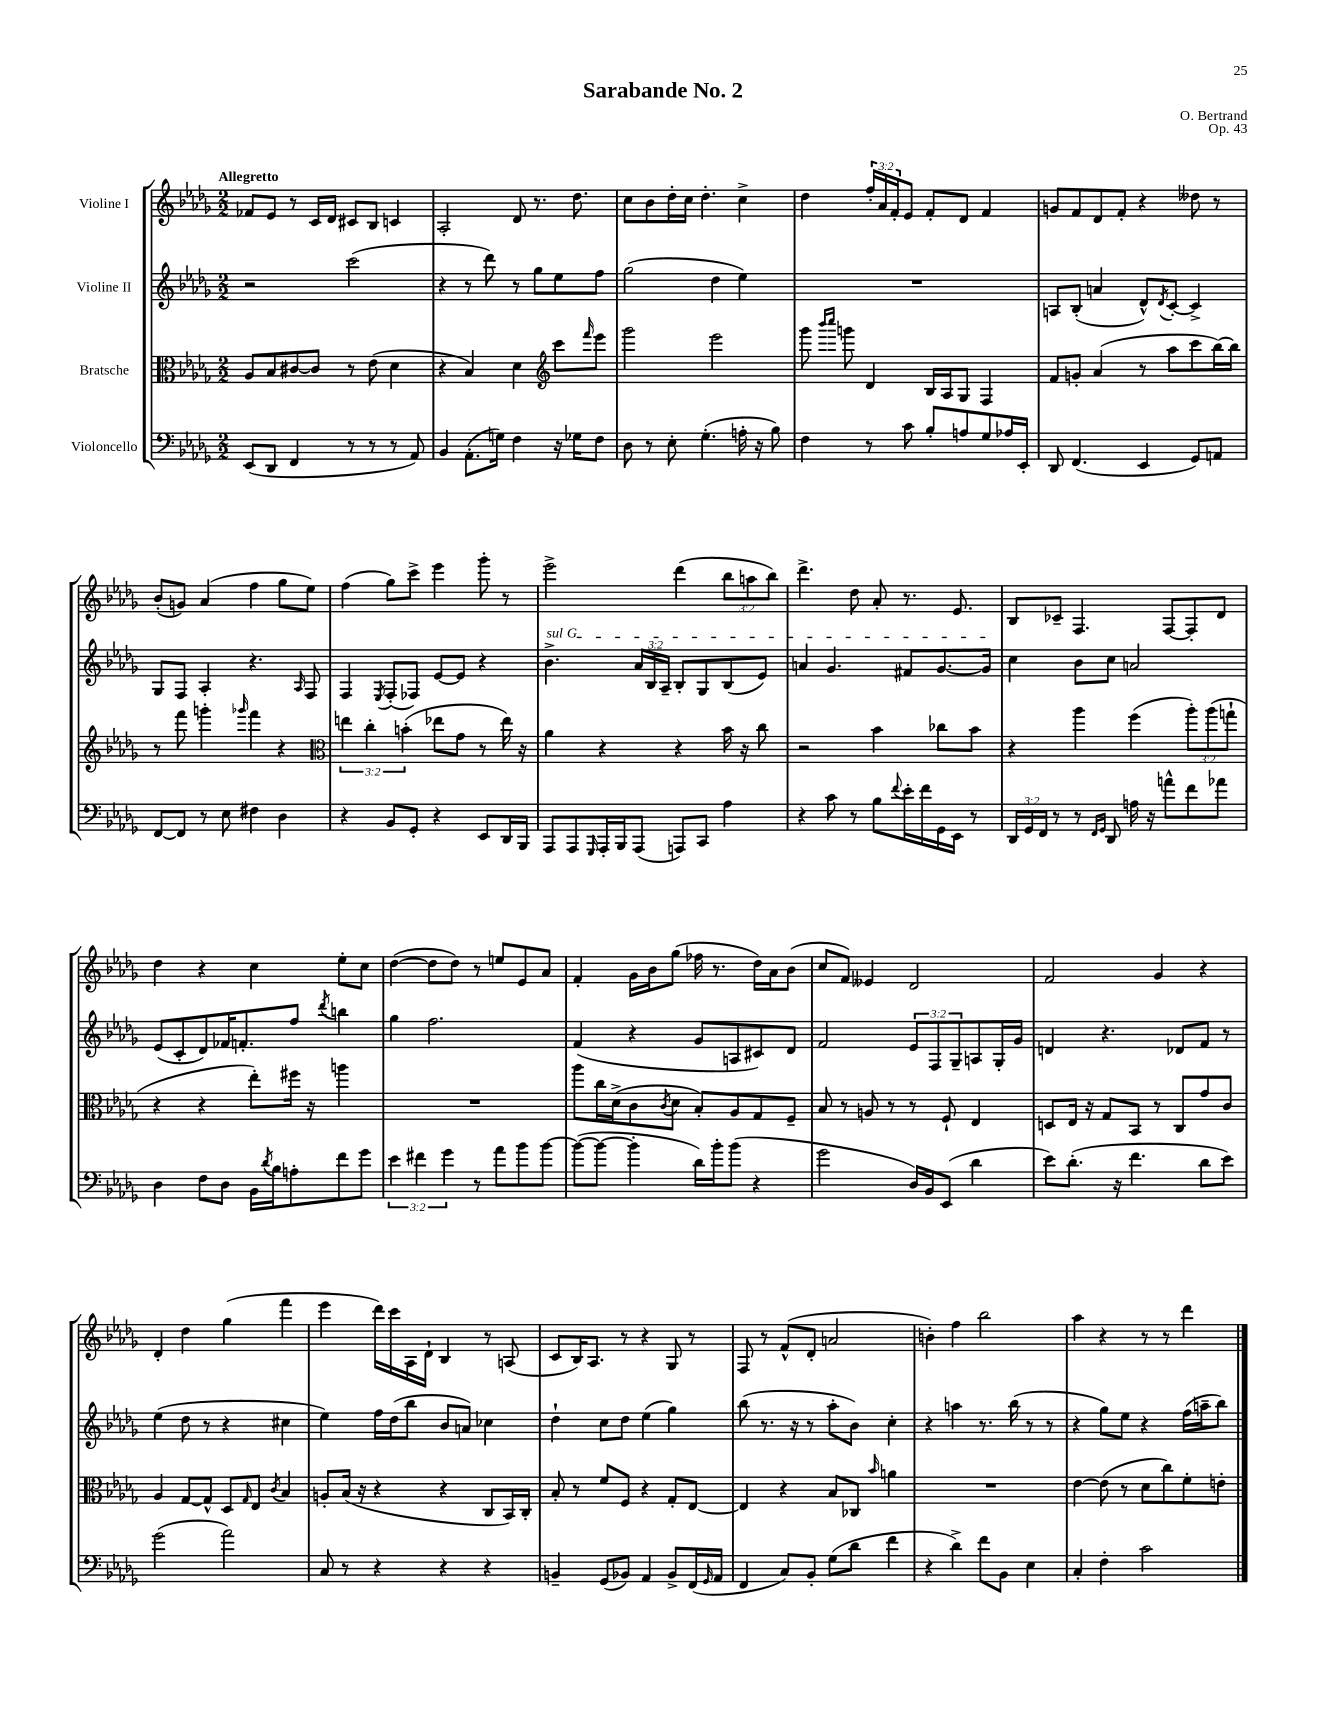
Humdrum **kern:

**kern	**kern	**kern	**kern
*part4	*part3	*part2	*part1
*staff4	*staff3	*staff2	*staff1
*I"Violoncello	*I"Bratsche	*I"Violine II	*I"Violine I
*clefF4	*clefC3	*clefG2	*clefG2
*k[b-e-a-d-g-]	*k[b-e-a-d-g-]	*k[b-e-a-d-g-]	*k[b-e-a-d-g-]
*M2/2	*M2/2	*M2/2	*M2/2
=1	=1	=1	=1
!	!	!	!LO:TX:a:B:t=Allegretto
(8EE-/L	8A-/L	2r	8f-X/L
8DD-/J	8B-/	.	8e-/J
4FF/	[8c#X/	.	8r
.	8c#/J]	.	16c/LL
.	.	.	16d-/JJ
8r	8r	(2ccc\	8c#X/L
8r	(8e-\	.	8B-/J
8r	4d-\	.	4cn/
8AA-/)	.	.	.
=2	=2	=2	=2
4BB-/	4r	4r	2A-'/
(8.AA-'\L	4B-/)	8r	.
.	.	8ddd-\)	.
16Gn\Jk)	.	.	.
4F\	4d-\	8r	8d-/
.	.	8gg-\L	8.r
*	*clefG2	*	*
16r	8ccc\L	8ee-\	.
16G-X\KL	.	.	8.dd-\
.	16qqfff/	.	.
8F\J	8eee-\J	8ff\J	.
=3	=3	=3	=3
8D-\	2ggg-\	(2gg-\	8cc\L
8r	.	.	8b-\
8E-'\	.	.	16dd-'\L
.	.	.	16cc\JJ
(4.G-'\	.	.	4.dd-'\
.	2eee-\	4dd-\	.
16An'\	.	4ee-\)	4cc^\
16r	.	.	.
8B-\)	.	.	.
=4	=4	=4	=4
4F\	8ggg-\	1r	4dd-\
.	16qqbbb-/LL	.	.
.	16qqcccc/JJ	.	.
.	8gggn\	.	.
8r	4d-/	.	24ff'/LL
.	.	.	24a-/
.	.	.	24f'/J
8c\	.	.	8e-/J
8B-'/L	16B-/LL	.	8f'/L
.	16A-/J	.	.
8An/	8G-/J	.	8d-/J
8G-/	4F/	.	4f/
16A-X/L	.	.	.
16EE-'/JJ	.	.	.
=5	=5	=5	=5
8DD-/	8f/L	8An/L	8gn/L
(4.FF/	8gn'/J	(8B-'/J	8f/
.	(4a-/	4an/	8d-/
.	.	.	8f'/J
4EE-/	8r	8d-^^/L)	4r
.	.	8qd-/	.
.	8aa-\L	[8c'/J	.
8GG-/L)	8ccc\	4c^/]	8dd--X\
8AAn/J	[16bb-\L)	.	8r
.	16bb-\JJ]	.	.
!!LO:LB:g=z
=6	=6	=6	=6
[8FF/L	8r	8G-/L	(8b-'/L
8FF/J]	8fff\	8F/J	8gn/J)
8r	4gggn'\	4A-'/	(4a-/
8E-\	.	.	.
.	16qqggg-X/	.	.
4F#X\	4fff\	4.r	4ff\
4D-\	4r	.	8gg-\L
.	.	16qqA-/	.
.	.	8F/	8ee-\J)
=7	=7	=7	=7
*	*clefC3	*	*
4r	6een\	4F/	(4ff\
.	6cc'\	.	.
.	.	8qE-/	.
8BB-/L	.	(8F'/L	8gg-\L)
.	(6bn'\	.	.
8GG-'/J	.	8F-X/J)	8ccc^\J
4r	8ee-X\L	[8e-/L	4eee-\
.	8g-\J	8e-/J]	.
8EE-/L	8r	4r	8ggg-'\
16DD-/L	16ee-\)	.	8r
16BBB-/JJ	16r	.	.
=8	=8	=8	=8
!	!	!LO:TX:a:i:t=sul G	!
8AAA-/L	4a-\	4.b-^\	2eee-^\
8AAA-/	.	.	.
16qqGGG-/	.	.	.
16AAA-'/L	4r	.	.
16BBB-/J	.	.	.
(8AAA-/J	.	24a-/LL	.
.	.	24B-/	.
.	.	24A-~/JJ	.
8AAAn/L)	4r	8B-'/L	(4ddd-\
8CC/J	.	8G-/	.
4A-\	16b-\	(8B-/	12bb-\L
.	16r	.	.
.	.	.	12aan\
.	8cc\	8e-/J)	.
.	.	.	12bb-\J)
=9	=9	=9	=9
4r	2r	4an/	4.ddd-^\
8c\	.	4.g-/	.
8r	.	.	8dd-\
8B-\L	4b-\	.	8a-'/
8qqf/	.	.	.
16e-'\L	.	8f#X/L	8.r
16f\	.	.	.
16GG-\	8cc-X\L	[8.g-/	.
16EE-\JJ	.	.	8.e-/
8r	8b-\J	.	.
.	.	16g-/Jk]	.
=10	=10	=10	=10
24DD-/LL	4r	4cc\	8B-/L
24GG-/	.	.	.
24FF/JJ	.	.	.
8r	.	.	8c-X~/J
8r	4aa-\	8b-\L	4.F/
16qqFF/LL	.	.	.
16qqGG-/JJ	.	.	.
8DD-/	.	8cc\J	.
16An\	(4ff\	2an/	.
16r	.	.	.
8an^^\L	.	.	[8F/L
8f\	12aa-'\L)	.	8F'/]
.	(12aa-\	.	.
8a-X\J	.	.	8d-/J
.	12ggn`\J	.	.
!!LO:LB:g=z
=11	=11	=11	=11
4D-\	4r	(8e-/L	4dd-\
.	.	8c'/	.
8F\L	4r	8d-/)	4r
8D-\J	.	16f-X/K	.
.	.	8.fn'/	.
16BB-\LL	8ee-'\L)	.	4cc\
8qd-/	.	.	.
16B-\J	.	.	.
8An'\	16ff#X\Jk	8ff/J	.
.	16r	.	.
.	.	8qddd-/	.
8f\	4aan\	4bbn\	8ee-'\L
8g-\J	.	.	8cc\J
=12	=12	=12	=12
6e-\	1r	4gg-\	([4dd-\
6f#X\	.	.	.
.	.	2.ff\	8dd-\L]
6g-\	.	.	.
.	.	.	8dd-\J)
8r	.	.	8r
8a-\L	.	.	8een/L
8b-\	.	.	8e-/
[8b-\J	.	.	8a-/J
=13	=13	=13	=13
(8b-\L_	8aa-\L	(4f/	4f'/
8b-\J_	16cc\L	.	.
.	(16d-^\J	.	.
4b-'\]	8c\	4r	16g-\LL
.	.	.	16b-\J
.	8qc/	.	.
.	8d-\J	.	(8gg-\J
16d-\LL)	8B-'/L)	8g-/L	16ff-X\
16b-'\J	.	.	8.r
(8b-\J	8A-/	8An/	.
4r	8G-/	8c#X/)	16dd-\LL)
.	.	.	16a-\J
.	8F~/J	8d-/J	(8b-\J
=14	=14	=14	=14
2g-\	8B-/	2f/	8cc/L
.	8r	.	8f/J)
.	8An/	.	4e--X/
.	8r	.	.
16D-/LL)	8r	12e-/L	2d-/
16BB-/J	.	.	.
.	.	12F/	.
(8EE-/J	8F`/	.	.
.	.	12G-~/	.
4d-\	4E-/	8An/	.
.	.	16G-'/L	.
.	.	16g-/JJ	.
=15	=15	=15	=15
8e-\L)	8Dn/L	4dn/	2f/
(8.d-'\J	16E-/Jk	.	.
.	16r	.	.
.	8G-/L	4.r	.
16r	.	.	.
4.f\	8BB-/J	.	.
.	8r	.	4g-/
.	8C/L	8d-X/L	.
8d-\L	8g-/	8f/J	4r
8e-\J)	8c/J	8r	.
!!LO:LB:g=z
=16	=16	=16	=16
(2g-\	4A-/	(4ee-\	4d-'/
.	[8G-/L	8dd-\	4dd-\
.	8G-^^/J]	8r	.
2a-\)	8D-/L	4r	(4gg-\
.	16qqG-/	.	.
.	8E-/J	.	.
.	8qc/	.	.
.	4B-/	4cc#X\	4fff\
=17	=17	=17	=17
8C/	8An'/L	4ee-\)	4eee-\
8r	(16B-/Jk	.	.
.	16r	.	.
4r	4r	16ff\LL	16ddd-\LL)
.	.	(16dd-\J	16ccc\
.	.	8bb-\J	16A-\
.	.	.	16d-`\JJ
4r	4r	8b-/L	4B-/
.	.	8an/J)	.
4r	8C/L	4cc-X\	8r
.	16BB-/L)	.	(8An/
.	16C'/JJ	.	.
=18	=18	=18	=18
4BBn~/	8B-'/	4dd-`\	8c/L
.	8r	.	16B-/K)
.	.	.	8.A-/J
(8GG-/L	8f/L	8cc\L	.
8BB-X/J)	8F/J	8dd-\J	8r
4AA-/	4r	(4ee-\	4r
8BB-^/L	8G-'/L	4gg-\)	8G-/
(16FF/L	[8E-/J	.	8r
16qqGG-/	.	.	.
16AA-/JJ	.	.	.
=19	=19	=19	=19
4FF/	4E-/]	(8bb-\	8F/
.	.	8.r	8r
8C/L)	4r	.	(8f^^/L
.	.	16r	.
8BB-'/J	.	8r	8d-'/J
(8G-\L	8B-/L	8aa-'\L	2an/
8d-\J	8C-X/J	8b-\J)	.
.	16qqb-/	.	.
4f\	4an\	4cc'\	.
=20	=20	=20	=20
4r	1r	4r	4bn'\)
4d-^\)	.	4aan\	4ff\
8f\L	.	8.r	2bb-\
8BB-\J	.	.	.
.	.	(16bb-\	.
4E-\	.	8r	.
.	.	8r	.
=21	=21	=21	=21
4C'/	[4e-\	4r	4aa-\
4F'\	(8e-\]	8gg-\L)	4r
.	8r	8ee-\J	.
2c\	8d-\L	4r	8r
.	8cc\)	.	8r
.	8f'\	(16ff\LL	4ddd-\
.	.	16aan~\J	.
.	8en'\J	8bb-\J)	.
==	==	==	==
*-	*-	*-	*-
